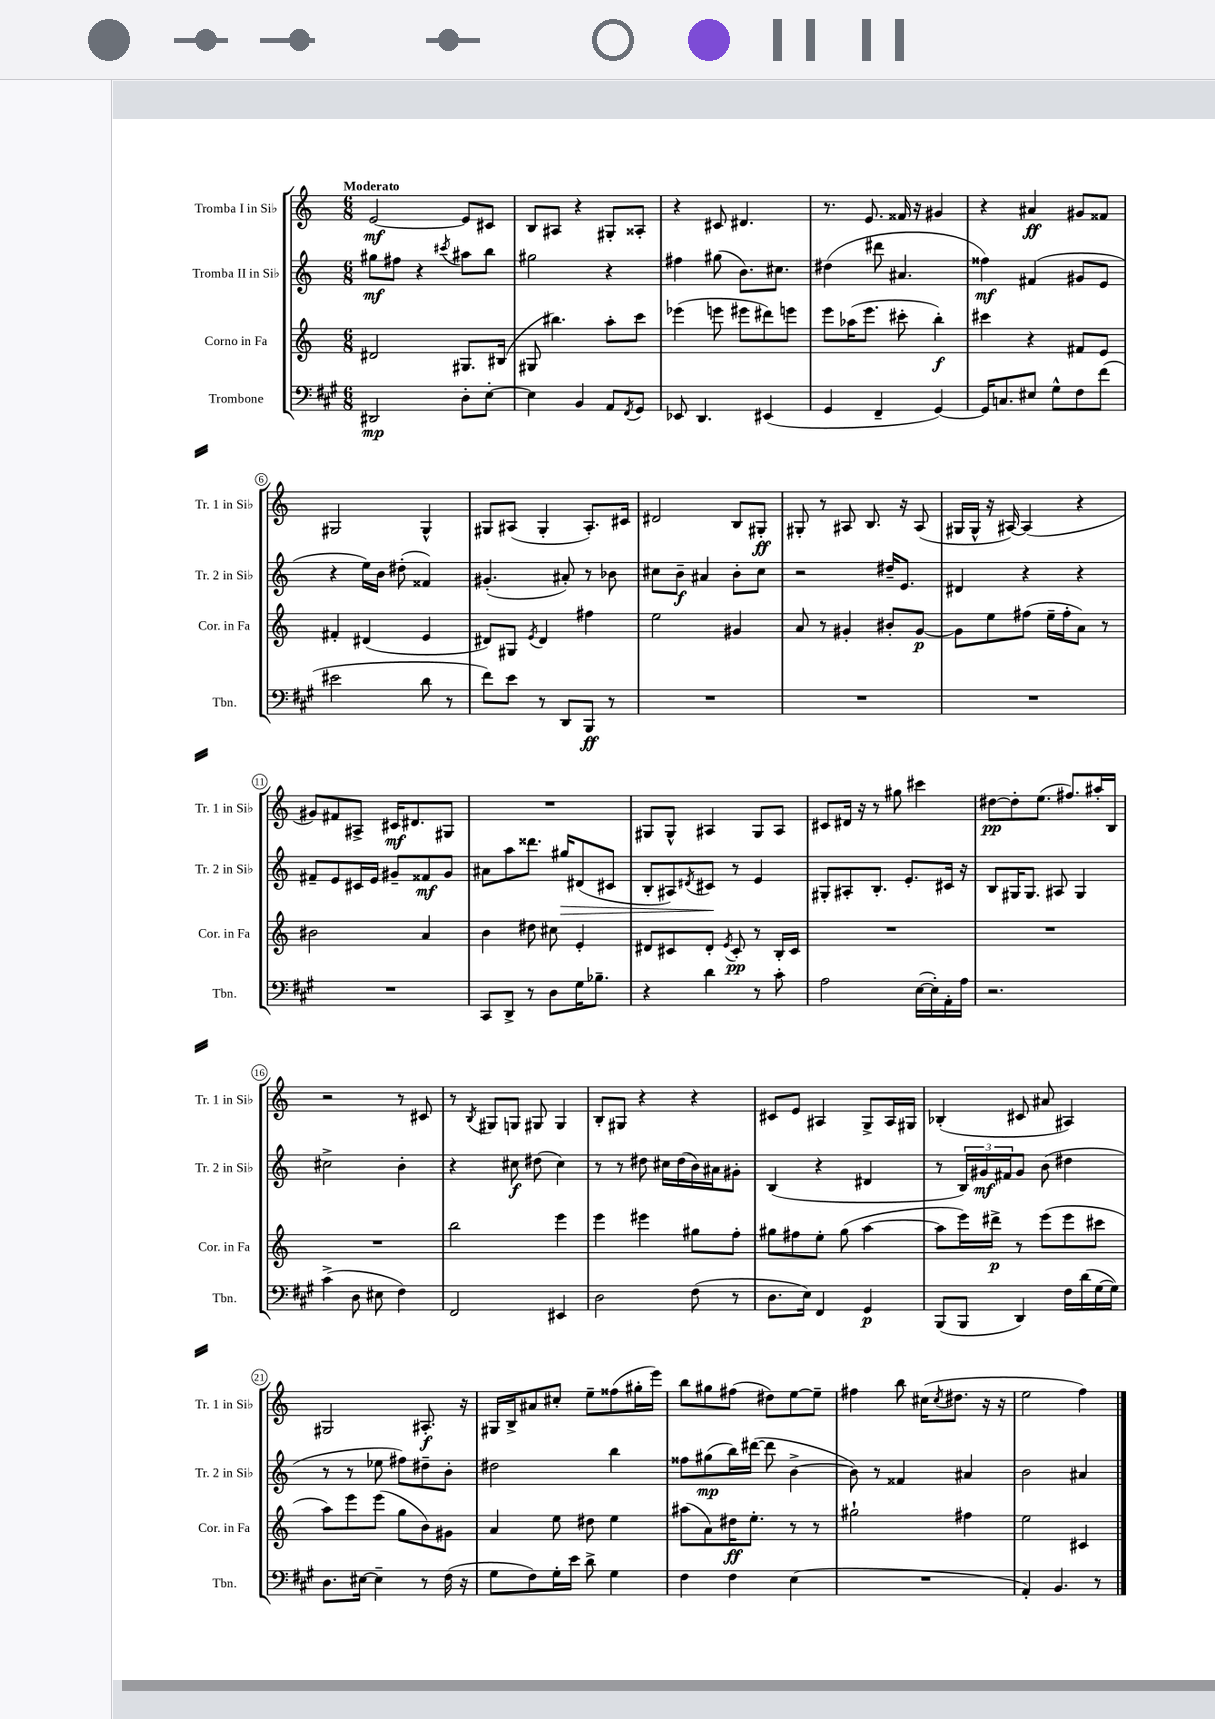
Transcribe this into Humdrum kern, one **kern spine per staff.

**kern	**kern	**kern	**kern
*staff4	*staff3	*staff2	*staff1
*clefF4	*clefG2	*clefG2	*clefG2
*k[f#c#g#]	*k[]	*k[]	*k[]
*M6/8	*M6/8	*M6/8	*M6/8
2DD#/	2d#/	8gg#\L	[2e/
.	.	8ff#\J	.
.	.	4r	.
.	.	8qccc#/	.
8D'\L	8.G#/L	8aa#\L	8e/]L
[8E'\J	.	8bb\J	8c#/J
.	(16B#/Jk	.	.
=	=	=	=
4E\]	8G#/	2gg#\	8B/L
.	4.bb#\)	.	8A#/J
4BB/	.	.	4r
8AA/L	8aa'\L	4r	8G#'/L
8qFF#/	.	.	.
8GG#/J	8ccc\J	.	8A##'/J
=	=	=	=
8EE-/	(4eee-\	4ff#\	4r
4.DD/	.	.	.
.	8eee\	(8gg#\	8c#/
.	8eee#\L	8.b\L)	4.d#/
(4EE#/	8ddd#\)	.	.
.	.	8.cc#\J	.
.	8eee\J	.	.
=	=	=	=
4GG#/	8eee\L	(4dd#\	8.r
.	(16aa-\K	.	.
.	8.eee\J	.	8.e/
4FF#~/	.	8ddd#\	.
.	8ccc#'\	4.a#/	16f##/
.	.	.	16r
[4GG#/)	4bb'\)	.	4g#/
=	=	=	=
16GG#/]LK	4ccc#\	4ff##\)	4r
8.C/	.	.	.
8E#/J	4r	(4f#/	4a#/
8G#^^\L	.	.	.
8F#\	8f#/L	8g#/L	8g#/L
(8f#\J	8e/J	8e/J	8f##/J
=	=	=	=
2e#\	4f#'/	4r	2G#/
.	(4d#/	16ee\LL)	.
.	.	16b\JJ	.
.	.	(8dd#'\	.
8d\	4e/	4f##/)	4G#^^/
8r	.	.	.
=	=	=	=
8f#\L)	8d#/L)	(4.g#'/	8G#/L
8e\J	8G#/J	.	(8A#/J
.	8qe/	.	.
8r	4d#/	.	4G#'/
8DD/L	.	8a#'/)	.
8BBB/J	4ff#\	8r	8.A#'/L)
8r	.	8b-\	.
.	.	.	16c#/Jk
=	=	=	=
2.r	2ee\	8cc#\L	2d#/
.	.	8b~\J	.
.	.	4a#/	.
.	4g#/	8b'\L	8B/L
.	.	8cc#\J	8G#'/J
=	=	=	=
2.r	8a/	2r	8G#'/
.	8r	.	8r
.	4g#'/	.	8A#/
.	.	.	8.B/
.	8b#'/L	16dd#~/LK	.
.	.	8.e/J	16r
.	[8g#/J	.	(8A#/
=	=	=	=
2.r	8g#\]L	4d#/	16G#/LL
.	.	.	16G#^^/JJ
.	8ee\	.	16r
.	.	.	[16A#/)
.	(8ff#\J	4r	(4A#/]
.	16ee~\LL	.	.
.	16ff#'\J	.	.
.	8a\J)	4r	4r
.	8r	.	.
=	=	=	=
2.r	2b#\	8f#~/L	8g#/L)
.	.	8e/	8f#/
.	.	16c#/L	8A#^/J
.	.	16e/JJ	.
.	.	8g#~/L	16c#/LK
.	.	.	8.d#/
.	4a/	8f##/	.
.	.	8g#/J	8G#/J
=	=	=	=
8CC#/L	4b\	8a#\L	2.r
8DD^/J	.	8aa\	.
8r	8dd#\	8.ddd##\J	.
8D\L	8cc#\	.	.
.	.	16gg#/LK	.
16G#\K	4e'/	(8d#/	.
8.B-~\J	.	.	.
.	.	8c#/J	.
=	=	=	=
4r	8d#/L	8B'/L	8G#/L
.	8c#/	8A#/)	8G#^^/J
.	.	8qd#/	.
4d\	8d#'/J	8c#/J	4A#/
.	8qe/	.	.
.	8c#'/	8r	.
8r	8r	4e/	8G#/L
8c#'\	16B'/LL	.	8A#/J
.	16c#/JJ	.	.
=	=	=	=
2A\	2.r	8G#'/L	8c#/L
.	.	8A#'/	16d#/Jk
.	.	.	16r
.	.	8.B'/J	8r
.	.	.	8gg#\
.	.	8.e'/L	.
([16E\LL	.	.	4ccc#\
16E'\])	.	.	.
16AA'\	.	16c#/Jk	.
16A\JJ	.	16r	.
=	=	=	=
2.r	2.r	8B/L	[8dd#\L
.	.	16G#/K	8dd#'\]
.	.	8.G#/J	.
.	.	.	(8.ee\J
.	.	8A#/	.
.	.	.	8.ff#/L)
.	.	4G#/	.
.	.	.	16aa#'/L
.	.	.	16B/JJ
=	=	=	=
(4c#^\	2.r	2cc#^\	2r
8D\	.	.	.
8E#\	.	.	.
4F#\)	.	4b'\	8r
.	.	.	8c#/
=	=	=	=
2FF#/	2bb\	4r	8r
.	.	.	8qB/
.	.	.	8G#/L
.	.	8cc#\	8G/J
.	.	(8dd#\	8G#/
4EE#/	4eee\	4cc#\)	4G#/
=	=	=	=
2D\	4eee\	8r	8B'/L
.	.	8r	8G#/J
.	4eee#\	8dd#\	4r
.	.	16cc#\LL	.
.	.	(16dd#\	.
(8F#\	8gg#\L	16b\)	4r
.	.	16a#\J	.
8r	8ff'\J	8g#'\J	.
=	=	=	=
8.D\L	8gg#\L	(4B/	8c#/L
.	8ff#\	.	8e/J
16E\Jk)	.	.	.
4FF#/	8ee'\J	4r	4A#/
.	(8gg#\	.	.
4GG#/	[4aa\	4d#/	8G^/L
.	.	.	16A#/L
.	.	.	16G#/JJ
=	=	=	=
(8BBB/L	8aa\]L	8r	(4B-'/
8BBB/J	16eee\L)	24B/LL)	.
.	.	24g#/	.
.	16ddd#^\JJ	.	.
.	.	24f#/J	.
4DD/)	8r	8g#/J	8c#/
.	(8eee\L	(8b\	8a#/
16F#\LL	8eee\	4dd#\	4A#/)
(16d\	.	.	.
[16G#\	8ccc#\J	.	.
16G#\]JJ)	.	.	.
=	=	=	=
8.D\L	8aa\L)	8r	2G#/
.	8eee\	8r	.
[16E#\Jk	.	.	.
4E#~\]	(8eee\J	8ee-\	.
.	8gg\L	8ff#\L)	.
8r	8b\)	8dd#~\	8.A#'/
(16F#\	8g#\J	8b'\J	.
16r	.	.	16r
=	=	=	=
8G#\L	4a/	2dd#\	16G#/LL
.	.	.	16B^/J
8F#\)	.	.	8a#/
16G#'\L	8ee\	.	8cc#'/J
16e\JJ	.	.	.
8d^\	8dd#\	.	8ee~\L
4G#\	4ee\	4bb\	(8ff##\
.	.	.	16gg#'\L
.	.	.	16eee\JJ)
=	=	=	=
4F#\	(8aa#\L	8ff##\L	8bb\L
.	8a\)	(8gg#\	8gg#\
4F#\	16dd#\K	16bb\L)	(8ff#\J
.	8.ee'\J	([16ddd#\JJ	.
.	.	8ddd#\]	8dd#\L)
(4E\	8r	[4b^\	[8ee\
.	8r	.	8ee~\]J
=	=	=	=
2.r	2gg#`\	8b\])	4ff#\
.	.	8r	.
.	.	4f##/	8bb\
.	.	.	(16cc#\LK
.	.	.	8qcc#/
.	.	.	8.dd#\J
.	4ff#\	4a#/	.
.	.	.	16r
.	.	.	16r
=	=	=	=
4AA'/)	2ee\	2b\	2ee\
4.BB/	.	.	.
.	4c#/	4a#/	4ff\)
8r	.	.	.
==	==	==	==
*-	*-	*-	*-
